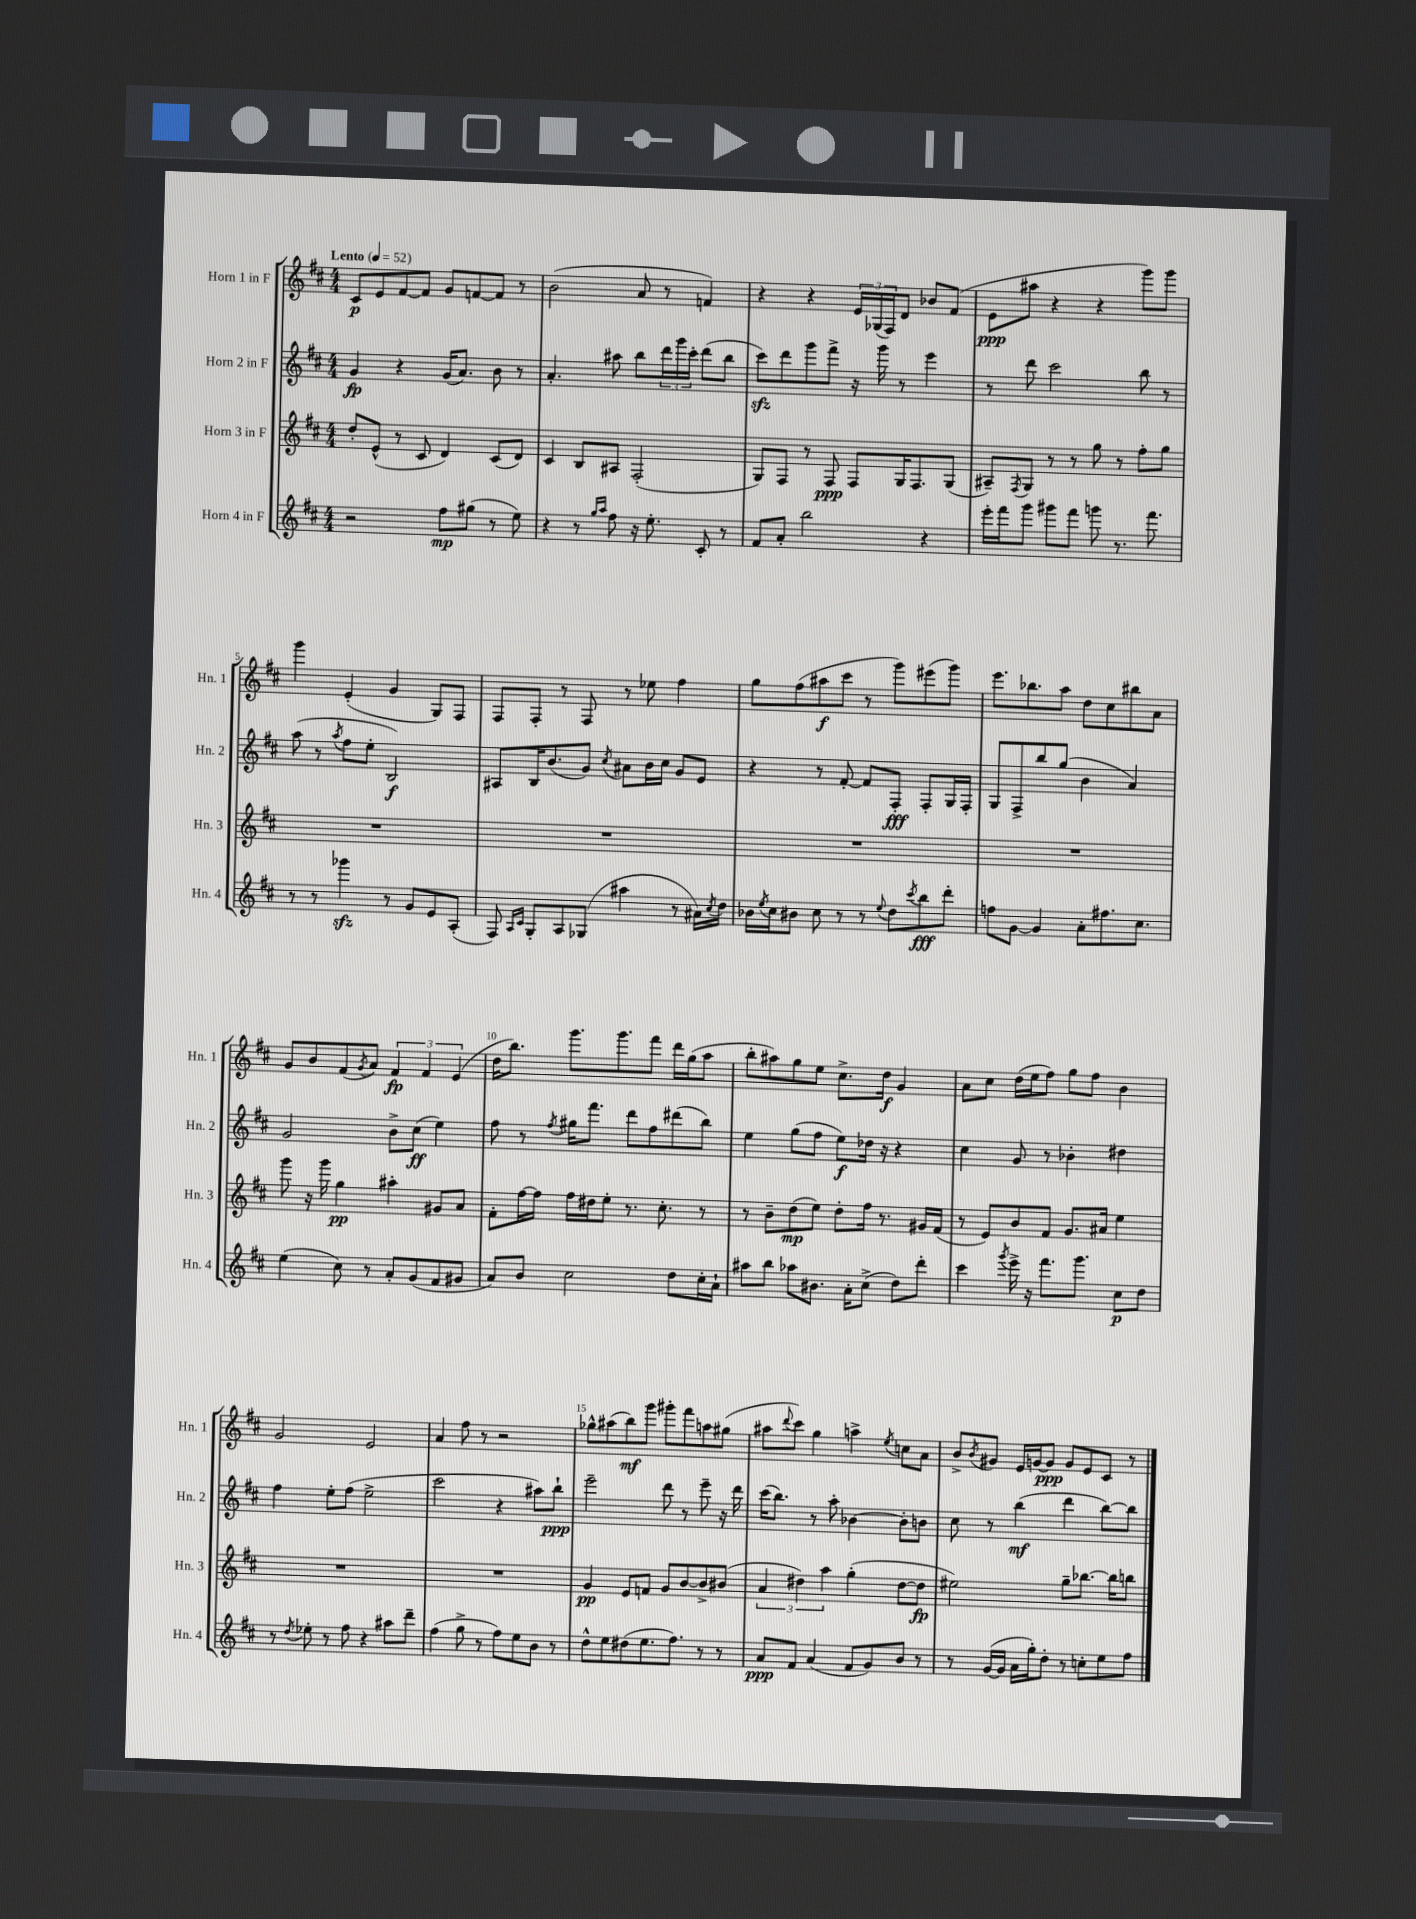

**kern	**kern	**kern	**kern
*staff4	*staff3	*staff2	*staff1
*clefG2	*clefG2	*clefG2	*clefG2
*k[f#c#]	*k[f#c#]	*k[f#c#]	*k[f#c#]
*M4/4	*M4/4	*M4/4	*M4/4
*MM52	*MM52	*MM52	*MM52
2r	8dd'	4g	8c#
.	(8e^^	.	8e
.	8r	4r	[8f#
.	8c#	.	8f#]
8ff#	4d)	(16g	8g
.	.	8.a)	.
(8gg#	.	.	[8f
8r	(8c#	8b	8f]
8ee)	8d)	8r	8r
=	=	=	=
4r	4c#	4.a'	(2b
8r	8B	.	.
16qqgg	.	.	.
16qqaa	.	.	.
8ff#	8A#	8aa#	.
16r	(2F#'	8bb	8a
8.ee'	.	.	.
.	.	24ddd	8r
.	.	24ggg	.
.	.	24ccc#'	.
8c#'	.	(8ddd	4f)
8r	.	8bb	.
=	=	=	=
8f#	8G)	8ccc#)	4r
8a'	8F#	8ddd	.
2bb	8r	8ggg	4r
.	8F#	8fff#^	.
.	8F#	16r	24e
.	.	.	(24G-
.	.	16ggg	.
.	.	.	24F#)
.	16G	8r	8d
.	8.F#	.	.
4r	.	4eee	8b-
.	(8G	.	(8f#
=	=	=	=
16eee'	8A#~)	8r	8e
16fff#	.	.	.
.	8qF#	.	.
8ggg	8G	8ddd	8aa#
8ggg#	8r	2ccc#	4r
8fff#	8r	.	.
8ggg	8gg	.	4r
8.r	8r	.	.
.	8ff#'	8bb	8ggg)
8.fff#	.	.	.
.	8gg	8r	8ggg
=	=	=	=
8r	1r	(8aa	4ggg
8r	.	8r	.
.	.	8qaa	.
4ggg-	.	8ff#	(4e'
.	.	8ee'	.
8r	.	2B)	4g
8g	.	.	.
8e	.	.	8G)
(8A'	.	.	8F#
=	=	=	=
8F#)	1r	8A#	8F#
16qqA	.	.	.
16qqc#	.	.	.
8G'	.	16B	8F#'
.	.	(8.b	.
8A	.	.	8r
(8G-	.	8g)	8F#
.	.	8qcc#	.
4aa#	.	8a#	8r
.	.	16b	8ee-
.	.	16cc#	.
8r	.	8g	4ff#
16a#)	.	8e	.
8qcc#	.	.	.
16dd	.	.	.
=	=	=	=
16b-	1r	4r	8gg
8qee	.	.	.
16cc#	.	.	.
8b#	.	.	(8ff#
8cc#	.	8r	8aa#
8r	.	[8f#'	8ccc#
8r	.	8f#]	8r
8qqee	.	.	.
8dd	.	8F#'	8ggg)
8qccc#	.	.	.
8bb	.	8F#'	(8eee#
8ddd'	.	16G	8ggg)
.	.	16F#'	.
=	=	=	=
8ff	1r	8G	8.eee
[8g	.	8F#^	.
.	.	.	8.bb-
4g]	.	8bb	.
.	.	(8gg	8aa
8a'	.	4b	8dd
8.ff#	.	.	8cc#
.	.	4a)	8bb#
8.cc#	.	.	.
.	.	.	8a
=	=	=	=
(4ee	8ggg	2g	8g
.	16r	.	8b
.	16ggg	.	.
8cc#)	4gg	.	(8f#
.	.	.	8qg
8r	.	.	8a)
8a'	4aa#'	8b^	6f#
(8g	.	(8cc#	.
.	.	.	6f#
8f#	8g#	4ee)	.
.	.	.	(6e
8g#	8a	.	.
=	=	=	=
8a)	8f#'	8ff#	16dd
.	.	.	8.bb)
8b	[16ff#	8r	.
.	16ff#]	.	.
.	.	8qff#	.
2cc#	16ff#	16gg#	8.ggg
.	16dd#	8.fff#	.
.	8ee'	.	.
.	.	.	8.ggg
.	8.r	8ddd	.
.	.	8ff#	8fff#
.	8.cc#'	.	.
8dd	.	(8ddd#	16ddd
.	.	.	(16gg
16cc#'	8r	8bb)	8aa
16a`	.	.	.
=	=	=	=
8aa#	8r	4ee	8bb'
8bb	8b~	.	8aa#)
8aa-	(8dd	(8gg	8gg
8.b#	8ee)	8ff#	8ee
.	8dd'	8ee)	8.cc#^
16a'	.	.	.
(8cc#^	16ff#	16dd-	.
.	8.r	16r	16dd
8dd)	.	4r	4g
8ddd'	16g#	.	.
.	(16f#	.	.
=	=	=	=
4ccc#	8r	4cc#	8a
.	8e)	.	8cc#
8qggg	.	.	.
16eee^	8b	8g	(16dd
16r	.	.	16ee
8.fff#	8f#	8r	8ff#)
.	8.g	4b-'	8gg
8.ggg	.	.	.
.	.	.	8ff#
.	16a#	.	.
8cc#	4ee	4dd#	4b
8dd	.	.	.
=	=	=	=
8r	1r	4ff#	2g
8qdd	.	.	.
8ee-'	.	.	.
8r	.	8ee'	.
8ff#	.	(8ff#	.
4r	.	2ee^	2e
8aa#	.	.	.
8ddd~	.	.	.
=	=	=	=
(4ff#	1r	2ccc#	4a
8gg^	.	.	8ff#
8r	.	.	8r
8ff#)	.	4r	2r
8ee	.	.	.
8b	.	8aa#)	.
8r	.	8bb`	.
=	=	=	=
8dd^^	4g	2eee~	8gg-^^
8ee	.	.	(8aa#
(8dd#	8e	.	8bb)
8.ee	8f	.	8ggg
.	8g	8ddd	8ggg#'
8.ff#)	.	.	.
.	[8b	8r	8fff#
8r	8b^]	8eee~	8aa
8r	(8b#	16r	(8gg#
.	.	16ddd	.
=	=	=	=
8a	6a	(16ccc#	8aa#
.	.	8.bb)	.
.	.	.	8qqddd
8f#	.	.	8ccc#)
.	6dd#)	.	.
(4a	.	8r	4gg
.	6aa	.	.
.	.	8aa'	.
8f#	(4gg'	[4b-	4aa^
8g)	.	.	.
.	.	.	8qee
8b	[8dd#	8b-']	8cc
8r	8dd#]	8b	8a
=	=	=	=
8r	2ee#)	8cc#	8b^
.	.	.	8qb
([16g	.	8r	8g#
16g]	.	.	.
16a	.	(4bb	16e
16gg')	.	.	[16g
8dd'	.	.	8g]
8r	8gg~	4ddd	8g
8cc'	[8.bb-	.	8e
8ee	.	[8bb)	8c#
.	16bb-]	.	.
8ff#	8bb	8bb]	8r
==	==	==	==
*-	*-	*-	*-
